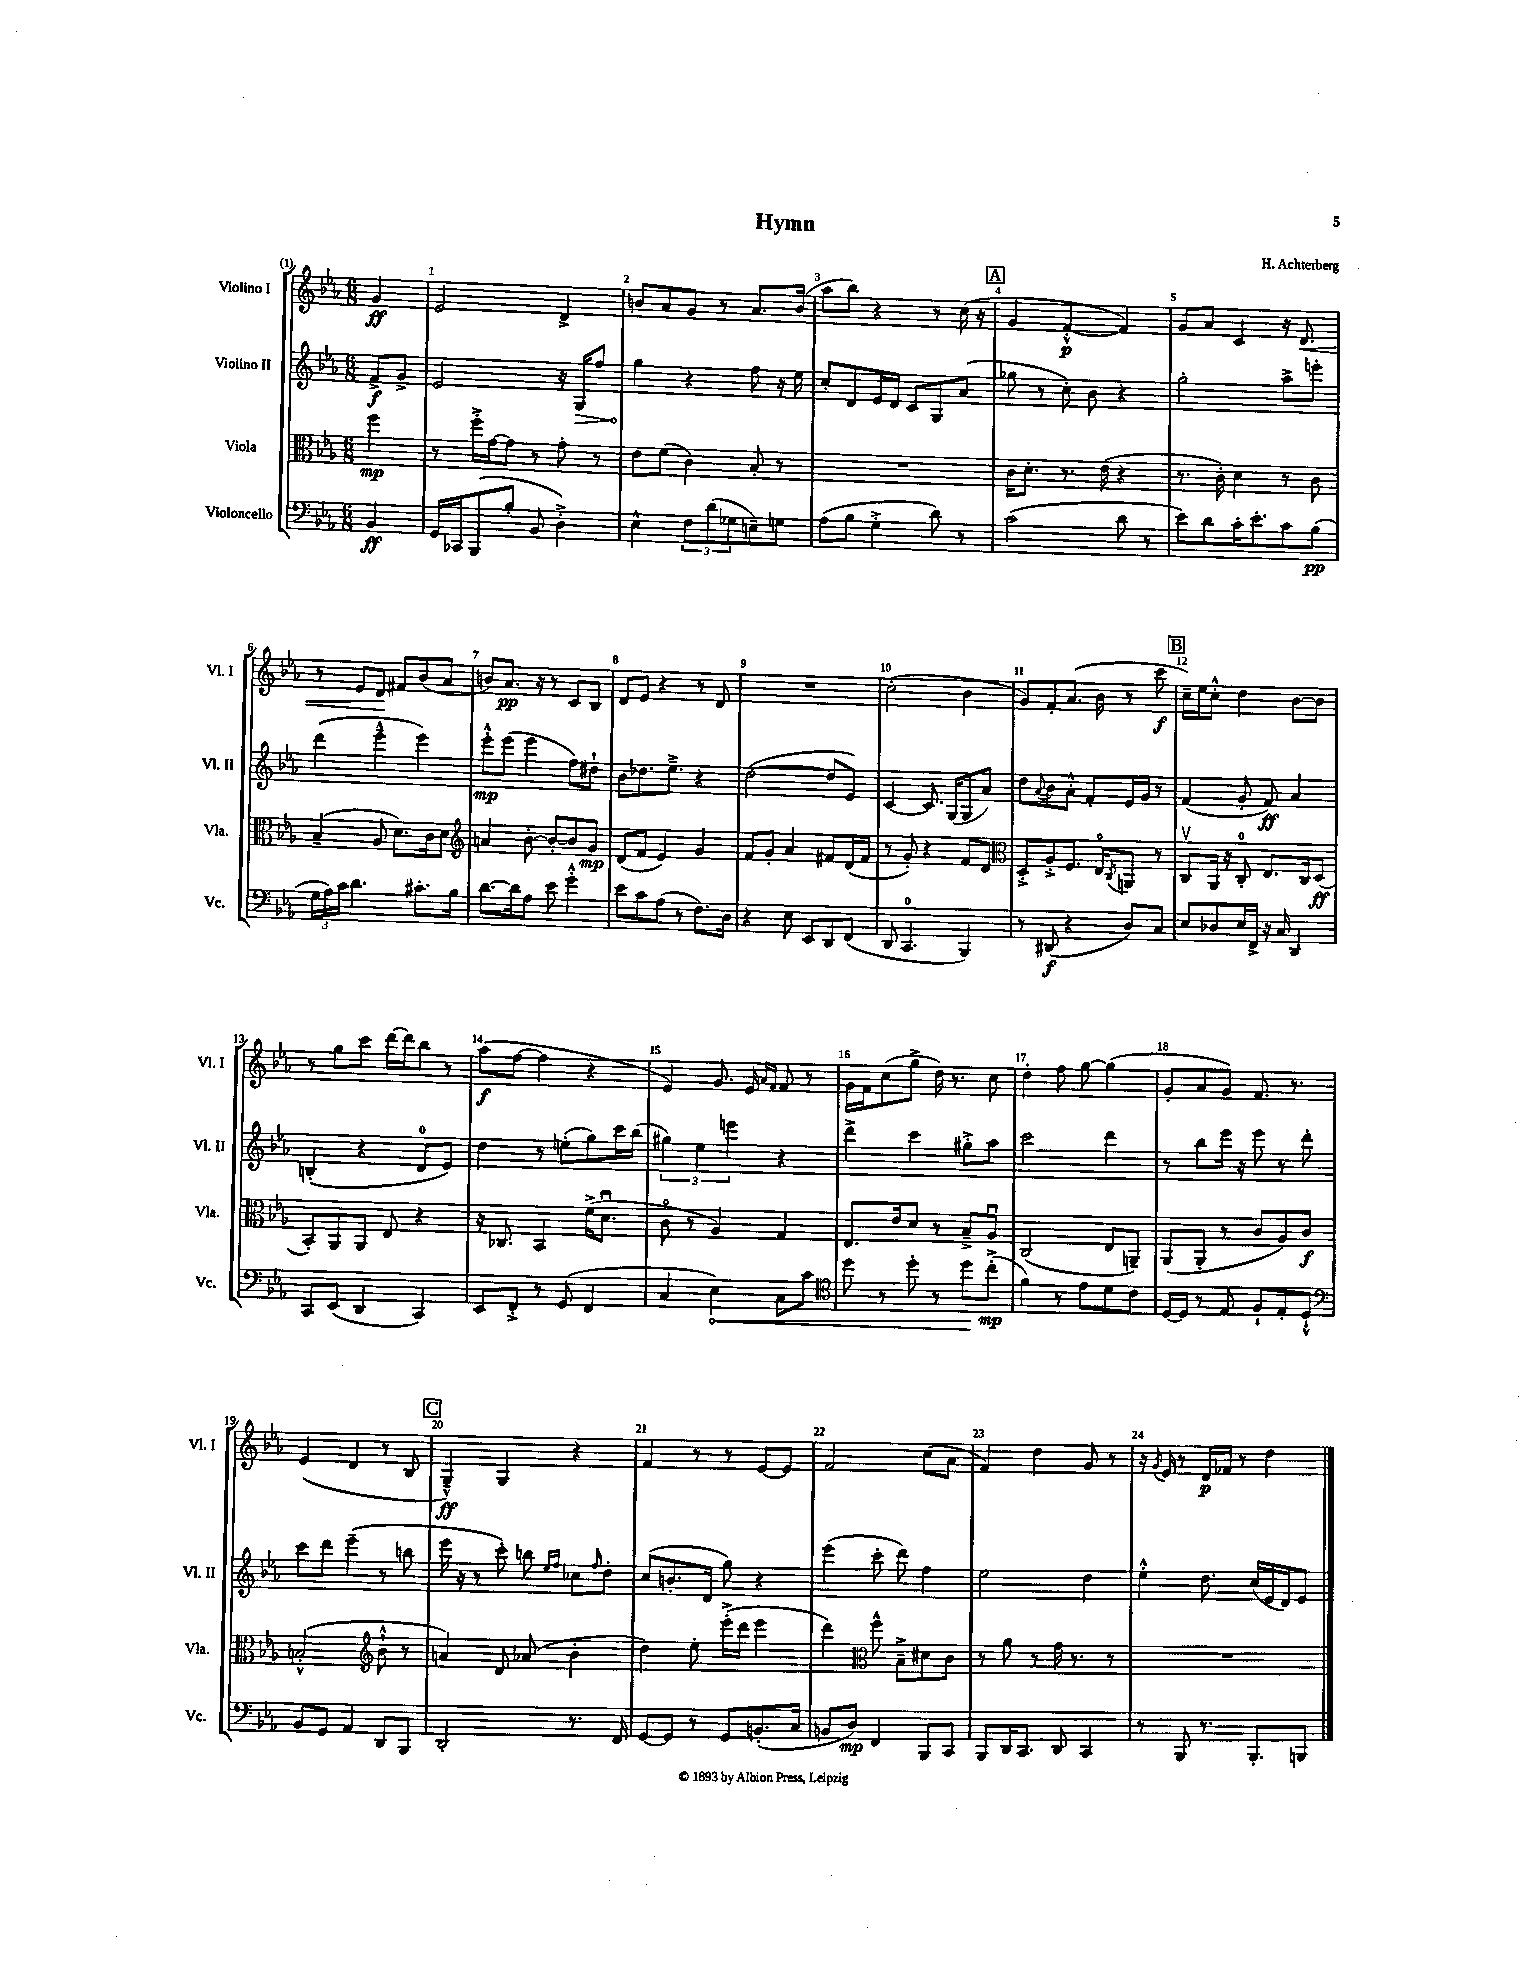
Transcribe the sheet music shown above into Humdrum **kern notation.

**kern	**kern	**kern	**kern
*staff4	*staff3	*staff2	*staff1
*clefF4	*clefC3	*clefG2	*clefG2
*k[b-e-a-]	*k[b-e-a-]	*k[b-e-a-]	*k[b-e-a-]
*M6/8	*M6/8	*M6/8	*M6/8
4BB-/	4ff\	8f^/L	4g/
.	.	8g^/J	.
=	=	=	=
16GG/LL	8r	2e-/	2e-/
16CC-/J	.	.	.
(8BBB-/	16ff'^\LL	.	.
.	[16g\J	.	.
8B-'/J	8g\]J	.	.
8BB-/	8r	.	.
4D'^\)	8g'\	16r	4d^/
.	.	16G/LK	.
.	8r	8ff/J	.
=	=	=	=
4E-^^\	8e-\L	4gg\	8b/L
.	(8f\J	.	8a-/
12F\L	4c\)	4r	8g/J
(12d\	.	.	.
.	.	.	8r
12G-\	.	.	.
8E~\)	8B-'/	8ff\	8.a-/L
8G\J	8r	16r	.
.	.	16ee-\	(16b/Jk
=	=	=	=
(8A-\L	2.r	8cc'/L	8aa-\L
8B-\J	.	8d/	8bb-\J)
4G'^\	.	16e-/L	4r
.	.	16d/JJ	.
.	.	8c/L	.
8d\)	.	8G/	8r
8r	.	(8a-/J	(16cc\
.	.	.	16r
=	=	=	=
(2c\	16c\LK	8gg-\	4g/
.	8.d'\J	.	.
.	.	8r	.
.	8.r	8cc'\)	[4f'^^/
.	.	8b-\	.
.	(16e-\	.	.
8d\	4r	4r	4f/])
8r	.	.	.
=	=	=	=
8e-\L)	8.r	2gg'\	8g/L
8d\	.	.	8a-/J
.	16c'\)	.	.
16c'\K	4d\	.	4c/
8.e-'\	.	.	.
8c\	8r	8aa-^\L	16r
.	.	.	8.d/
(8B-\J	8c\	8eee'\J	.
=	=	=	=
24G\LL	(4B-~/	(4ddd\	8r
24A-\)	.	.	.
24c\JJ	.	.	.
4.d\	.	.	8e-/L
.	8A-/	4eee-~^^\	8d/J
.	8.d\L)	.	8f#/L
8.c#'\L	.	4eee-\)	(8b-/
.	16c\k	.	.
.	8d\J	.	8a-/J
16B-\Jk	.	.	.
=	=	=	=
*	*clefG2	*	*
[8.d\L	4a/	8eee-'^^\L	8b/L)
.	.	(8eee-\J	8.a-/J
16d\]k	.	.	.
8A-\J	[8b-'\	4eee-\	.
.	.	.	16r
8e-\	8b-'/_L	.	8r
4g'^^\	8b-/]	8ff\L)	8c/L
.	8g/J	8dd#`\J	8B-/J
=	=	=	=
8e-\L	(8d/L	8b-\L	8d/L
8c\	8f/J	8.dd-\	8e-/J
(8A-\J	4e-/)	.	4r
.	.	8.ee-~^\J	.
8r	.	.	.
8.F\L)	4g/	4r	8r
.	.	.	8d/
16D\Jk	.	.	.
=	=	=	=
4r	8f/L	([2dd\	2.r
.	8g'/J	.	.
8E-\	4a-/	.	.
8EE-/L	.	.	.
8DD/	8f#/L	8dd/]L	.
(8FF/J	(16d/L	8e-/J)	.
.	16f#/JJ	.	.
=	=	=	=
8DD/	8r	[4c/	(2cc'\
4.CC/	8g'/)	.	.
.	4r	8.c/]	.
.	.	(16G/LK	.
4BBB-/)	8f/L	8G/	4b-\
.	8d/J	8a-/J)	.
=	=	=	=
*	*clefC3	*	*
8r	8D'^/L	8dd\L	8g/L)
.	.	8qqa-/	.
(8DD#/	8A-'^/	8b-\	8f'/
4r	8.F/J	8a-'^^\J	(8.a-/J
.	.	8f'/L	.
.	16E-o/LK	.	16b-\
.	8qC/	.	.
8D/L)	8AA/J	16e-/L	8r
.	.	16g/JJ	.
8C/J	8r	8r	8ccc\
=	=	=	=
8E-/L	8Cv/L	(4f/	16cc~\LL)
.	.	.	16ee-\J
8D-/	16AA-/Jk	.	8cc'^^\J
.	16r	.	.
16E-/L	8C'/	8g'/	4dd\
16FF^/JJ	.	.	.
16r	8.E-/L	8f/)	.
16C/	.	.	.
4DD/	.	4a-/	[8b-\L
.	16C/k	.	.
.	(8D/J	.	8b-\]J
=	=	=	=
8CC/L	8BB-'/L)	(4B'/	8r
(8EE-/J	8AA-/	.	8gg\L
4DD/	8AA-/J	4r	8ccc\J
.	8E-/	.	[16ddd\LL
.	.	.	16ddd\]J
4CC/)	4r	8d/L	8bb-\J
.	.	8e-/J)	8r
=	=	=	=
8EE-/L	16r	4dd\	(8aa-\L
.	8.C-/	.	.
8FF'^/J	.	.	[8ff\J
8r	4BB-/	8r	4ff\]
(8GG/	.	(8ee'\L	.
4FF/	(16f^\LK	8gg\)	4r
.	8.du\J	.	.
.	.	16ccc\L	.
.	.	(16bb-\JJ	.
=	=	=	=
4C/	8co\	6gg#\)	4e-/)
.	8r	.	.
.	.	6ee-\	.
4E-\)	4A-/)	.	8.g/
.	.	6eee\	.
.	.	.	16e-/
.	.	.	16qqa-/LL
.	.	.	16qqf/JJ
8C\L	4G/	4r	8f/
8c\J	.	.	8r
=	=	=	=
*clefC4	*	*	*
8dd\	8.E-/L	4ddd^\	16g\LL
.	.	.	16f\J
8r	.	.	(8cc\
.	16e-/k	.	.
8dd'\	8d/J	4ccc\	8gg^\J
8r	8r	.	16dd\)
.	.	.	8.r
8dd\L	8B-~^/L	8gg#'^\L	.
(8cc'^\J	8A-u/J	8aa-\J	8cc\
=	=	=	=
4f\)	(2C/	2ccc\	4dd'\
8r	.	.	8ff\
8e-\L	.	.	[8gg\
8d\	8E-/L	4ddd\	(4gg\]
8c\J	8AA~/J)	.	.
=	=	=	=
[16D/LL	(8AA-/L	8r	8g'/L
16D/]JJ	.	.	.
8r	8AA-'/J	8bb-\L	8a-/
8E-/	8r	16eee-\Jk	8g/J)
.	.	16r	.
8F`/L	8c/L	8eee-\	8.f/
8E-'/	8A-/)	8r	.
.	.	.	8.r
8D`^^/J	8c/J	8ddd'\	.
=	=	=	=
*clefF4	*	*	*
8BB-/L	(2B'^^/	8ccc\L	(4e-/
8GG/J	.	8ddd\J	.
4AA-/	.	(4eee-~\	4d/
*	*clefG2	*	*
8DD/L	8b-`^^\	8r	8r
8BBB-/J	8r	8bb\	8B-/
=	=	=	=
2DD'/	4a/)	16eee-\	4G~^^/)
.	.	16r	.
.	.	8r	.
.	8d/	8ccc'\)	4G/
.	(8a-/	8bb\	.
.	.	16qqee-/LL	.
.	.	16qqff/JJ	.
8.r	4b-'\	8cc-\L	4r
.	.	16qqff/	.
.	.	8dd'\J	.
16FF/	.	.	.
=	=	=	=
[8GG/L	4dd\)	(8cc/L	4f/
8GG/]J	.	8.b'/	.
8r	8ee-'\	.	8r
.	.	16d/Jk	.
8GG/L	(16eee-'^\LL	8gg\)	8r
.	16ddd\JJ	.	.
(8.BB'/	4eee-\	4r	[8e-/L
.	.	.	8e-/]J
16C/Jk	.	.	.
=	=	=	=
8BB/L	4ddd\)	(4eee-\	2f/
8D/J)	.	.	.
*	*clefC3	*	*
4FF/	8ff^^\	8ccc'\	.
.	8B-~^\L	8ddd\)	.
8BBB-/L	8d#\	4ff\	(8cc\L
8CC/J	8c\J	.	8a-\J
=	=	=	=
8BBB-/L	8r	2ee-\	4f/)
16DD/K	8a-\	.	.
8.CC/J	.	.	.
.	8r	.	4dd\
8DD/	16g\	.	.
.	8.r	.	.
4CC/	.	4dd\	8g/
.	8r	.	8r
=	=	=	=
8r	2.r	4ee-'^^\	16r
.	.	.	8qg/
.	.	.	16e-/
8BBB-/	.	.	8r
8.r	.	8.dd\	16d/LL
.	.	.	16f-/JJ
.	.	.	8r
8.BBB-'/L	.	(16cc/LL	.
.	.	16e-/	4dd\
.	.	16d/J)	.
8BBB/J	.	8e-/J	.
==	==	==	==
*-	*-	*-	*-
